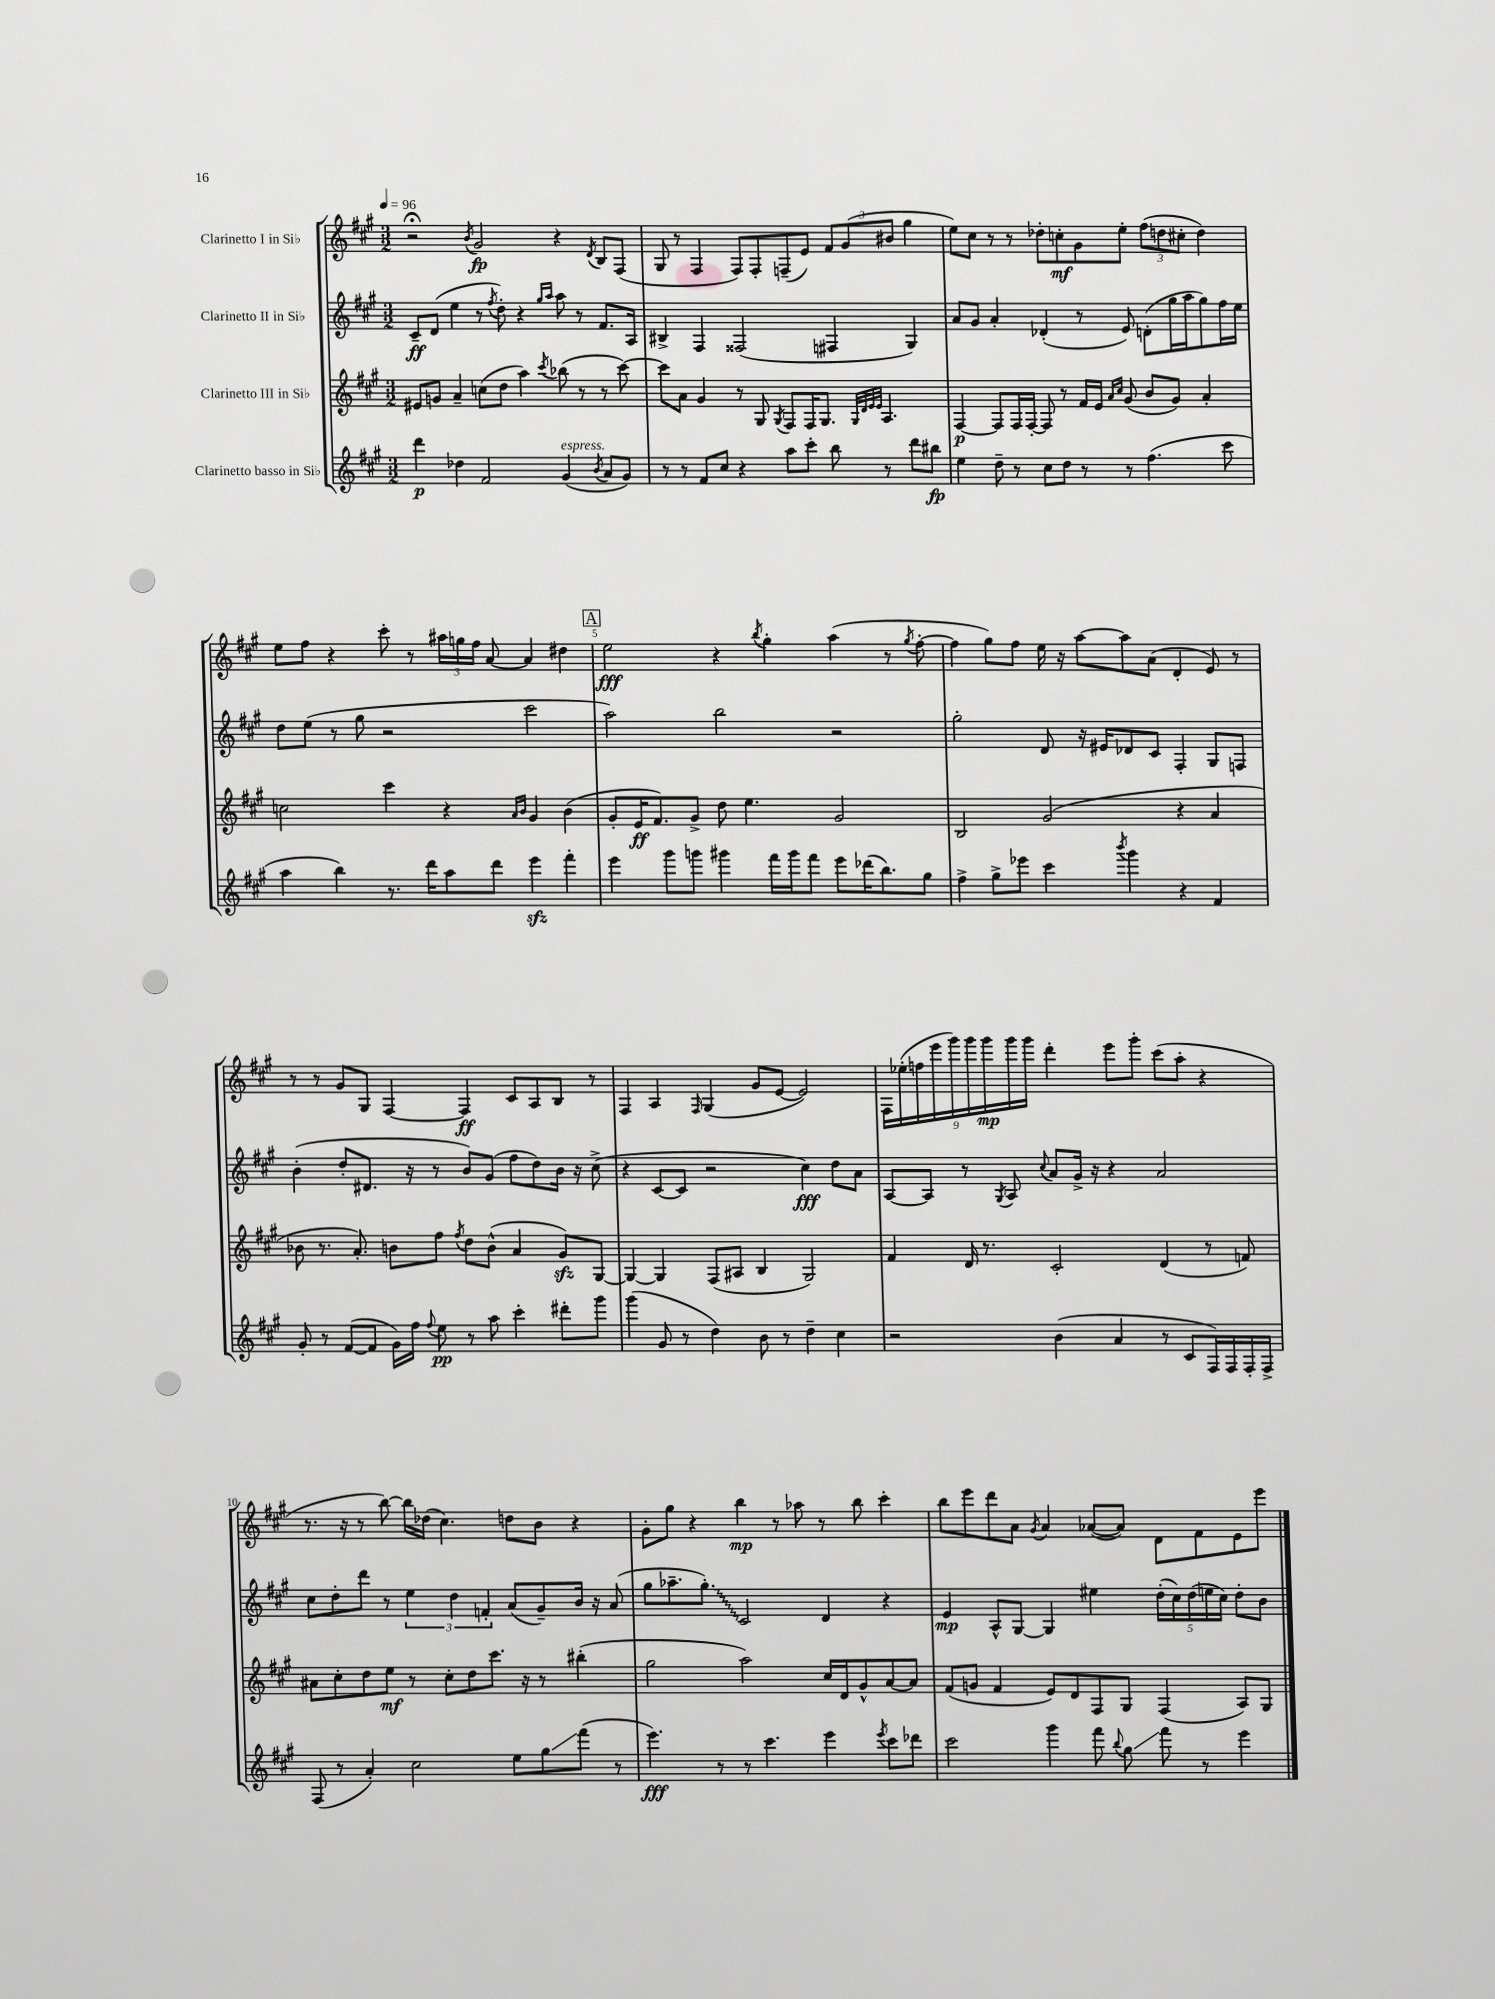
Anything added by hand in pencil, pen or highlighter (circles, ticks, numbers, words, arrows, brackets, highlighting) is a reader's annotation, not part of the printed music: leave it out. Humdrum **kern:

**kern	**kern	**kern	**kern
*staff4	*staff3	*staff2	*staff1
*clefG2	*clefG2	*clefG2	*clefG2
*k[f#c#g#]	*k[f#c#g#]	*k[f#c#g#]	*k[f#c#g#]
*M3/2	*M3/2	*M3/2	*M3/2
*MM96	*MM96	*MM96	*MM96
4ddd	8e#	8c#~	2r;
.	8g	(8d	.
4dd-	4a~	4ee	.
.	.	.	8qb
2f#	(8cc	8r	2g#
.	.	8qff#	.
.	8dd	8dd')	.
.	4aa)	4r	.
.	.	16qqgg#	.
.	8qccc#	16qqaa	.
(4g#	(8bb-	8aa	4r
.	8r	8r	.
8qb	.	.	8qd
8a	8r	8.f#	8B
8g#)	[8ccc#)	.	(8F#
.	.	16A	.
=	=	=	=
8r	8ccc#]	4B#^	8G#
8r	8a	.	8r
8f#	4g#	4F#	4F#
8cc#	.	.	.
4r	8r	(2F##	8F#)
.	8G#	.	8F#'
.	8qG#	.	.
8aa	8F#	.	(8F~
8ccc#'	16F#	.	8e)
.	8.G#	.	.
8bb	.	4F#	12f#
.	.	.	(12g#
.	32qqG#	.	.
.	32qqd	.	.
.	32qqe	.	.
.	32qqe	.	.
8r	4.A	.	.
.	.	.	12b#
8ddd	.	4G#)	4gg#
8bb#	.	.	.
=	=	=	=
4ee	[4F#	8a	8ee)
.	.	8g#	8cc#
8dd~	8F#]	4a'	8r
8r	16F#	.	8r
.	[16F#'	.	.
8cc#	8F#]	(4d-'	8dd-'
8dd	8r	.	8cc'
8r	16f#	8r	8g#
.	16e	.	.
.	16qqa	.	.
.	16qqcc#	.	.
8r	(8g#	8e)	8ee'
(4.ff#	8b	(8d'	(12ff#
.	.	.	12dd
.	8g#)	16gg#	.
.	.	.	12cc#'
.	.	16aa	.
.	4a'	8gg#)	4dd)
8ccc#	.	16ff#	.
.	.	16ee	.
=	=	=	=
4aa	2cc	8dd	8ee
.	.	(8ee	8ff#
4bb)	.	8r	4r
.	.	8gg#	.
8.r	4ccc#	2r	8ccc#'
.	.	.	8r
16ddd	.	.	.
8aa	4r	.	24aa#
.	.	.	24gg
.	.	.	24ff#
8ddd	.	.	[8a
.	16qqa	.	.
.	16qqb	.	.
4eee	4g#	2ccc#	4a]
4fff#'	(4b	.	4dd#
=	=	=	=
4eee	8g#'	2aa)	2ee
.	16e	.	.
.	8.f#)	.	.
8ggg#	.	.	.
8ggg	8g#^	.	.
4ggg#	8dd	2bb	4r
.	4.ee	.	.
.	.	.	8qbb
16fff#	.	.	4gg#'
16ggg#	.	.	.
8fff#	.	.	.
8eee	2g#	2r	(4aa
(16ddd-	.	.	.
8.bb)	.	.	.
.	.	.	8r
.	.	.	8qgg#
8gg#	.	.	[8ff#'
=	=	=	=
4ff#^	2B	2gg#'	4ff#]
8gg#^	.	.	8gg#)
8eee-	.	.	8ff#
4ccc#	(2g#	8d	16ee
.	.	.	16r
.	.	16r	[8aa
.	.	16e#	.
8qbbb	.	.	.
4ggg#	.	8d-	8aa]
.	.	8c#	(8a
4r	4r	4F#'	4d'
4f#	4a	8G#	8e)
.	.	8F	8r
=	=	=	=
8g#'	8b-	(4b'	8r
8r	8.r	.	8r
([8f#	.	8dd'	8g#
.	8.a')	.	.
8f#]	.	8.d#	8G#
16g#)	8b	.	[4F#
16ff#	.	16r	.
8qqff#	.	.	.
8ee	8ff#	8r	.
.	8qff#	.	.
8r	8dd	8b)	4F#]
8aa	(8b^^	(8g#	.
4ccc#'	4a	8ff#	8c#
.	.	8dd)	8A
8ddd#'	8g#)	16b	8B
.	.	16r	.
8ggg#	[8G#	(8cc#^	8r
=	=	=	=
(4ggg#	4G#_	4r	4F#
8g#	4G#]	[8c#	4A
8r	.	8c#]	.
.	.	.	16qqF#
4dd)	(8F#	2r	(4G#
.	8A#	.	.
8b	4B	.	8g#
8r	.	.	[8e
4dd~	2G#)	4cc#)	2e])
4cc#	.	8dd	.
.	.	8a	.
=	=	=	=
2r	4f#	[8A	18F#
.	.	.	(18ee-'
.	.	.	18ff
.	.	8A]	.
.	.	.	18eee
.	.	.	18ggg#)
.	16d	8r	.
.	.	.	18ggg#
.	8.r	.	.
.	.	.	18ggg#
.	.	8qG#	.
.	.	8A	.
.	.	.	18ggg#
.	.	.	18ggg#
.	.	8qqcc#	.
(4b	2c#'	8a	4ddd'
.	.	16g#^	.
.	.	16r	.
4a	.	4r	8eee
.	.	.	8ggg#'
8r	(4d	2a	(8ccc#
8c#	.	.	8aa'
16F#)	8r	.	4r
16F#	.	.	.
16F#'	8f)	.	.
16F#^	.	.	.
=	=	=	=
(8F#	8a#	8cc#	8.r
8r	8cc#'	8dd'	.
.	.	.	16r
4a')	8dd	8ddd	8r
.	8ee	8r	[8bb)
2cc#	8r	6ee	16bb]
.	.	.	(16dd-
.	8cc#'	.	4.cc#)
.	.	6dd	.
.	8dd	.	.
.	.	6f'	.
.	8.ccc#	.	.
8ee	.	(8a	8dd
.	16r	.	.
8gg#	8r	8g#~)	8b
(8fff#	(4bb#'	16b	4r
.	.	16r	.
8r	.	(8a	.
=	=	=	=
4.eee)	2gg#	8gg#	8g#'
.	.	8.aa-~	8gg#
.	.	.	4r
.	.	8.gg#')	.
8r	.	.	.
8r	2aa)	2c#	4bb
4.ccc#	.	.	.
.	.	.	8r
.	.	.	8aa-
4eee	16cc#	4d	8r
.	16d	.	.
.	8g#^^	.	8bb
8qeee	.	.	.
8ccc#	[8a	4r	4ccc#'
8ddd-	8a]	.	.
=	=	=	=
2ccc#	(8f#	4e	8bb
.	8g	.	8eee
.	4f#	8A^^	8ddd
.	.	[8G#	8a
.	.	.	8qg#
4ggg#	8e)	4G#]	4a
.	8d	.	.
8fff#	8F#	4ee#	([8a-
8qqbb	.	.	.
8gg#	8G#	.	8a-])
8fff#	(4F#	(20dd'	8d
.	.	20cc#)	.
.	.	(20dd	.
8r	.	.	8f#
.	.	20ee	.
.	.	20cc#)	.
4eee	8A)	8dd'	8e
.	8G#	8b	8eee
==	==	==	==
*-	*-	*-	*-
